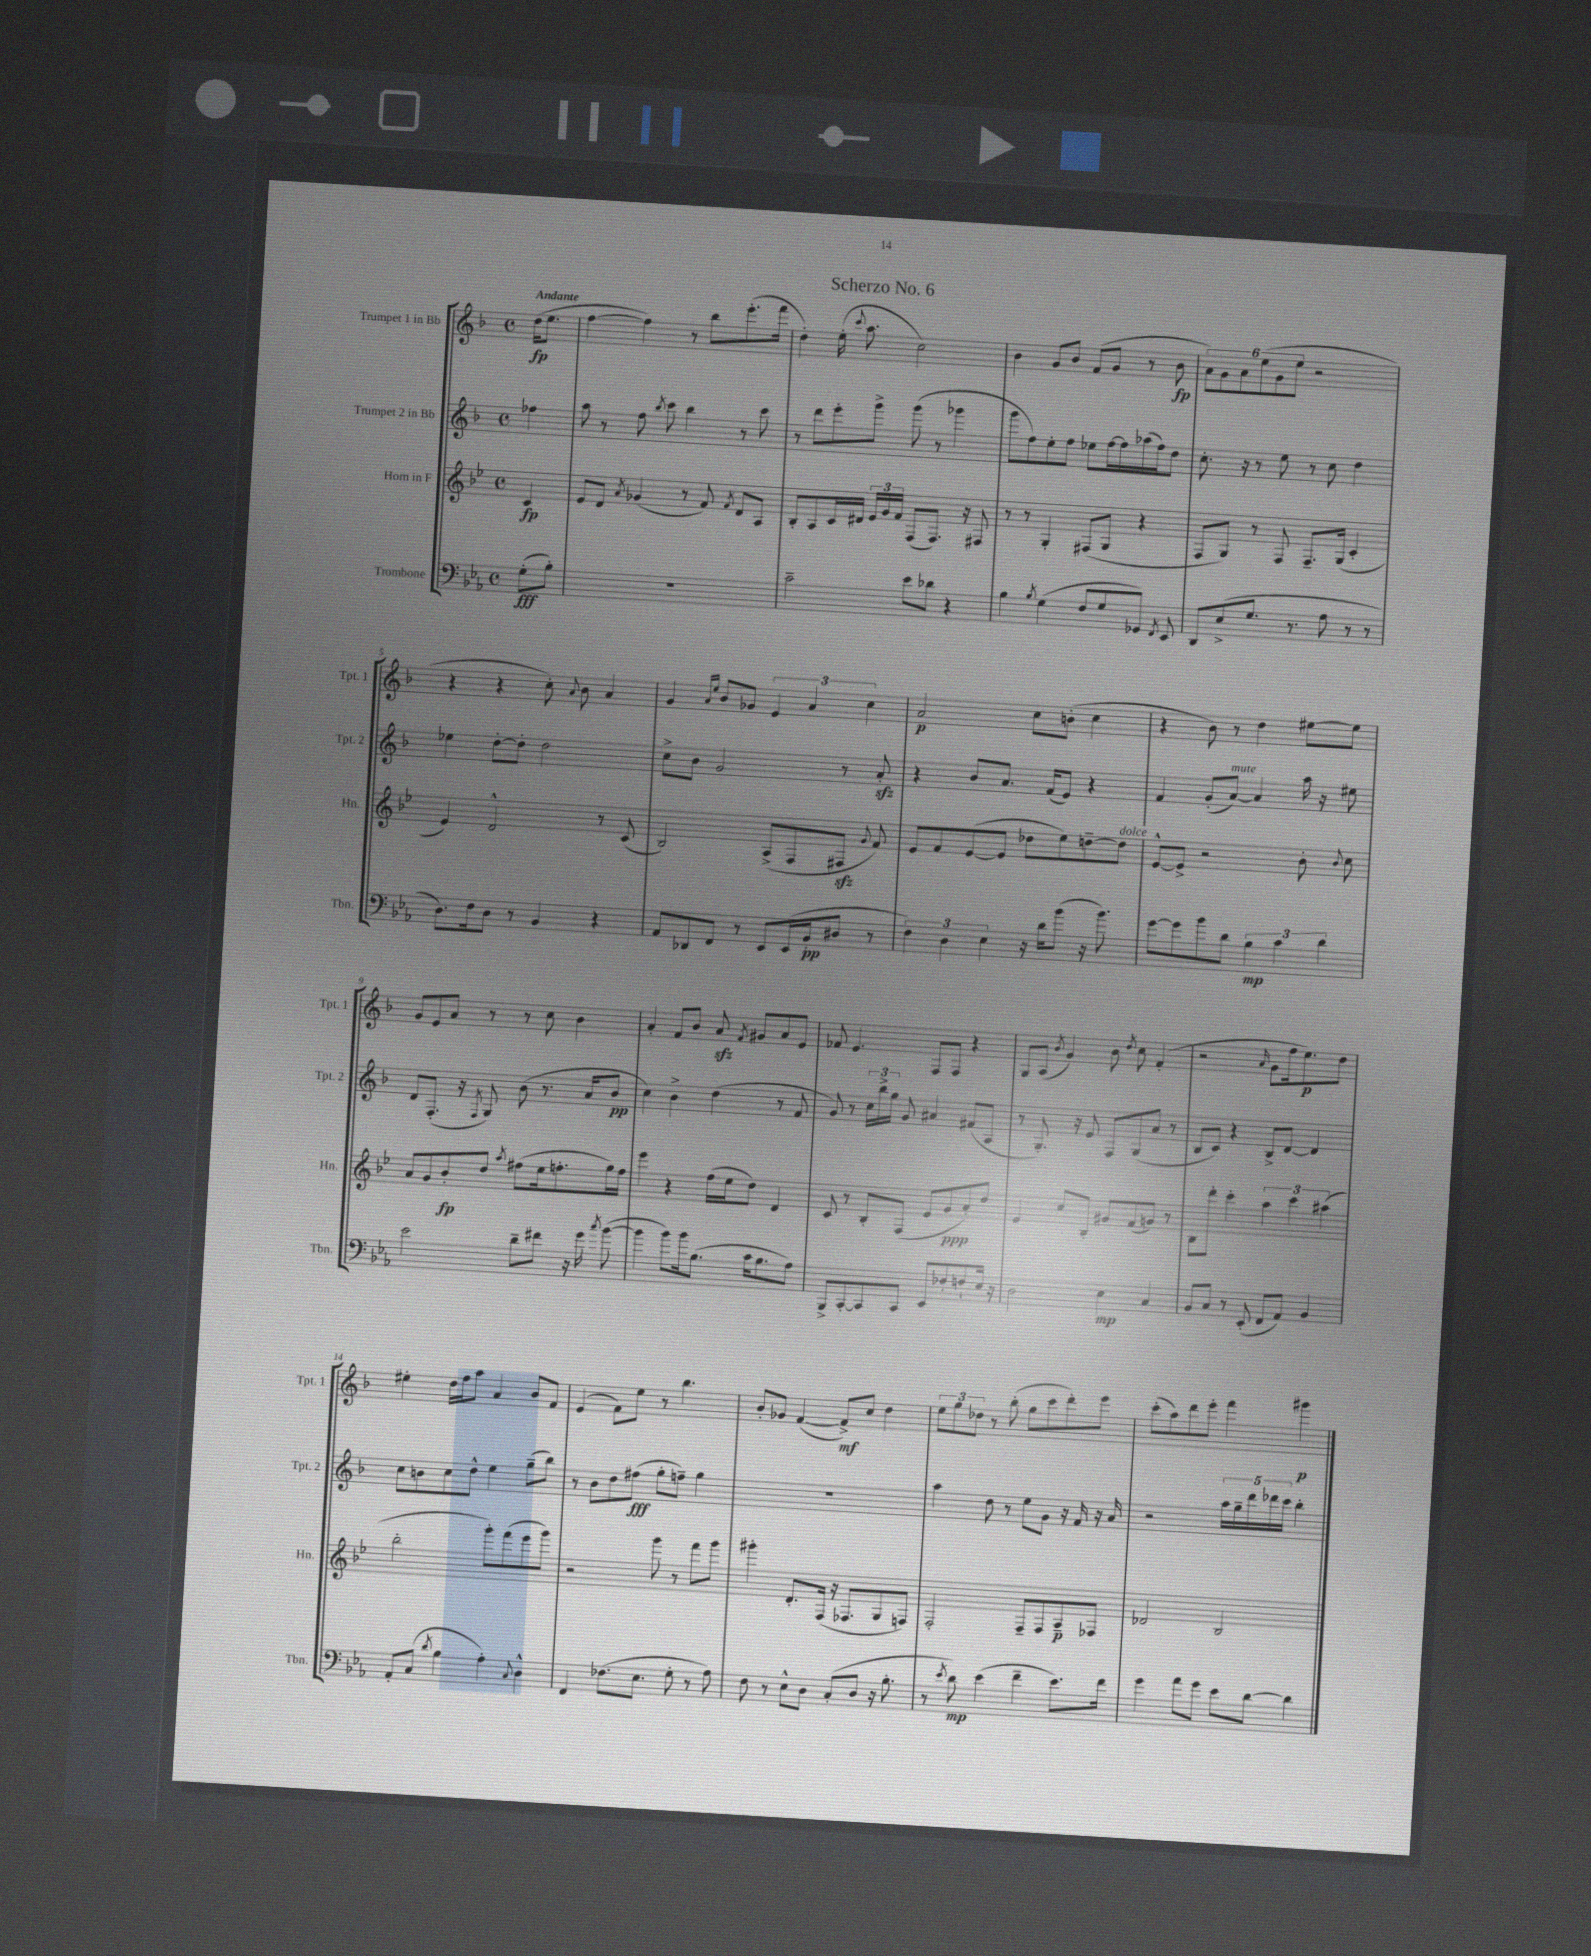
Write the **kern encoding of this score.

**kern	**kern	**kern	**kern
*staff4	*staff3	*staff2	*staff1
*clefF4	*clefG2	*clefG2	*clefG2
*k[b-e-a-]	*k[b-e-]	*k[b-]	*k[b-]
*M4/4	*M4/4	*M4/4	*M4/4
*met(c)	*met(c)	*met(c)	*met(c)
(8G'	4c	4ff-	(16dd
.	.	.	8.ee
8B-')	.	.	.
=	=	=	=
1r	8e-	8aa	[4ff
.	8d	8r	.
.	8qa	.	.
.	(4g-	8ff	4ff])
.	.	8qbb-	.
.	.	8ccc	.
.	8r	4bb-	8r
.	8f)	.	8bb-
.	8qf	.	.
.	8d	8r	(8.eee'
.	8A	8ccc	.
.	.	.	16fff
=	=	=	=
2c~	8B-'	8r	4dd')
.	8A	8ddd	.
.	16c	8eee'	(16ee'
.	.	.	8qqccc
.	16d#	.	8.aa
.	24e-	8ggg^	.
.	24g	.	.
.	24f	.	.
8e-	(8F	(8ggg	2cc)
8d-	8.F)	8r	.
4r	.	4ggg-	.
.	16r	.	.
.	8F#	.	.
=	=	=	=
4B-	8r	8ggg	4b-
.	8r	8ff)	.
8qB-	.	.	.
(4G	4G'	8ee'	8g
.	.	8ff	8b-
8F	(8F#	8ee-	(8f
8G	8G	[16ff	8g
.	.	16ff]	.
8GG-)	4r	(16aa-	8r
.	.	16ff)	.
8qFF	.	.	.
8EE-	.	8dd	8b-
=	=	=	=
8DD	8F	8.cc'	12a)
.	.	.	12g
(8E-^	8G)	.	.
.	.	.	12a
.	.	16r	.
8.G	8r	8r	(12ee
.	.	.	12g
.	8F	8ee	.
.	.	.	12ee
8.r	.	.	.
.	8.F~	8r	2r
8A-	.	8cc	.
.	(16G	.	.
8r	4c'	4dd	.
8r	.	.	.
=	=	=	=
8.D)	4e-)	4ee-	4r
16F	.	.	.
8D	2d^^	[8dd'	4r
8r	.	8dd']	.
4BB-	.	2dd	8cc')
.	.	.	8qqa
.	.	.	8b-
4r	8r	.	4a
.	(8c	.	.
=	=	=	=
8AA-	2B-)	8cc^	4g
8DD-	.	8b-	.
.	.	.	16qqa
.	.	.	16qqee
8FF	.	2g	8b-
8r	.	.	8g-
8EE-	(8A^	.	6e
(16EE-	8F	.	.
.	.	.	6a
16BB-'	.	.	.
8D#	8F#	8r	.
.	.	.	6cc
.	8qqg	.	.
8r	8f)	8a'	.
=	=	=	=
6F)	8e-	4r	2a
.	8f	.	.
6D	.	.	.
.	([8e-	8b-	.
6E-	.	.	.
.	8e-]	8.a	.
16r	8dd-	.	8cc
16d	.	(16f	.
(8b-	8ee-)	8e)	(8b'
16r	[8dd~	4r	4cc
8.b-)	.	.	.
.	8dd]	.	.
=	=	=	=
[8g	[8e-^^	4f	4r
8g]	8e-^]	.	.
8b-	2r	(8g'	8b-)
8d	.	[8a)	8r
6B-	.	4a]	4dd
6c	.	.	.
.	8b-'	16aa	[8ee#
.	.	16r	.
6d	.	.	.
.	8qqb-	.	.
.	8cc	8ee#	8ee#]
=	=	=	=
2e-	8a	8d	8g
.	8g	(8.F'	8e
.	8b-'	.	8a
.	.	16r	.
.	.	8qF	.
.	8dd	8G)	8r
.	8qaa	.	.
8d~	(8ff#	(8b-	8r
8f#	16ee-	8.r	8cc
.	8.ff'	.	.
16r	.	.	4b-
16g	.	16a	.
8qcc	.	.	.
([8b-	16gg)	8b-	.
.	16ff	.	.
=	=	=	=
4b-]	4eee-	4cc)	4a'
8b-)	4r	4b-^	8f
16b-	.	.	8b-
(8.B-	.	.	.
.	(16ff	(4dd	8a
.	16ee-	.	.
.	.	.	8qf
16c	8dd)	.	8g#
8.B-	.	.	.
.	4d	8r	8a
8A-)	.	8f	8e
=	=	=	=
8BBB-^	8c	8g)	8f-
[8CC'	8r	8r	4.e
8CC]	8B-'	24cc	.
.	.	24bb-^	.
.	.	24gg	.
8CC	(8F	8g	.
8EE-	8e-	4a#	8F
8F-'	8g	.	8F
8F`	8a')	(8f#	4r
16E-	8dd	8A	.
16r	.	.	.
=	=	=	=
2D	4e-	8r	8G
.	.	8.G')	(8A
.	.	.	8qb-
.	8cc	.	4g)
.	.	16r	.
.	8B-'	8e	.
4E-	8g#	8F	8b-
.	.	.	8qdd
.	(8f	(8G	8cc
4C	8g)	8a	(4f'
.	8r	8r	.
=	=	=	=
8BB-	8B-	8B-	2r
8C	8ddd'	8c)	.
8r	4ccc'	4r	.
(8EE-'	.	.	.
.	.	.	16qqa
8FF	6aa	8B-^	8g
8AA-)	.	[8d	16ff
.	6ccc	.	.
.	.	.	8.ee)
4BB-	.	4d]	.
.	(6aa#	.	.
.	.	.	8dd
=	=	=	=
8AA-'	2bb-'	8cc	4ee#'
(8C	.	8b	.
8qd	.	.	.
4B-	.	8cc	16dd
.	.	.	16ff
.	.	8dd^^	8aa
4A-')	8ggg')	4ee	4a
.	(8fff	.	.
8qqC	.	.	.
4D^^	8eee-	(8gg~	8b-
.	8ggg)	8bb-)	8f
=	=	=	=
4FF	2r	8r	(4e
.	.	8b-	.
(8.F-	.	8dd	8f)
.	.	(8ff#	8ee
8.E-	.	.	.
.	8ggg	8gg'	8r
8G'	8r	8ff~)	4.bb-
8r	8fff	4gg	.
8A-)	8ggg	.	.
=	=	=	=
8F	4ggg#'	1r	8b-'
8r	.	.	8g-
8E-^^	8.d'	.	([4f
8D	.	.	.
.	(16F	.	.
(8C'	16r	.	8f^])
.	8.F-	.	.
8D	.	.	8cc
16r	8G	.	4dd
8.B-'	.	.	.
.	8F)	.	.
=	=	=	=
8r	2F'	4aa	12ee
.	.	.	12gg
8qe-	.	.	.
8d)	.	.	.
.	.	.	12dd-
(4e-	.	8dd	8r
.	.	8r	(8bb-'
4f~	8F~	8ee	8gg
.	8F	8g	8ccc
8.e-)	8A~	16r	8ddd')
.	.	16f	.
.	8F-	16r	8eee
16f	.	16a	.
=	=	=	=
4g	2d-	2r	(8ccc'
.	.	.	8aa)
8a-	.	.	8ddd
8g	.	.	8eee'
8e-	2B-	20aa	4fff
.	.	20gg~	.
.	.	20ddd	.
[8d	.	.	.
.	.	20ddd-	.
.	.	20ccc	.
4d]	.	4bb-'	4ggg#
==	==	==	==
*-	*-	*-	*-
